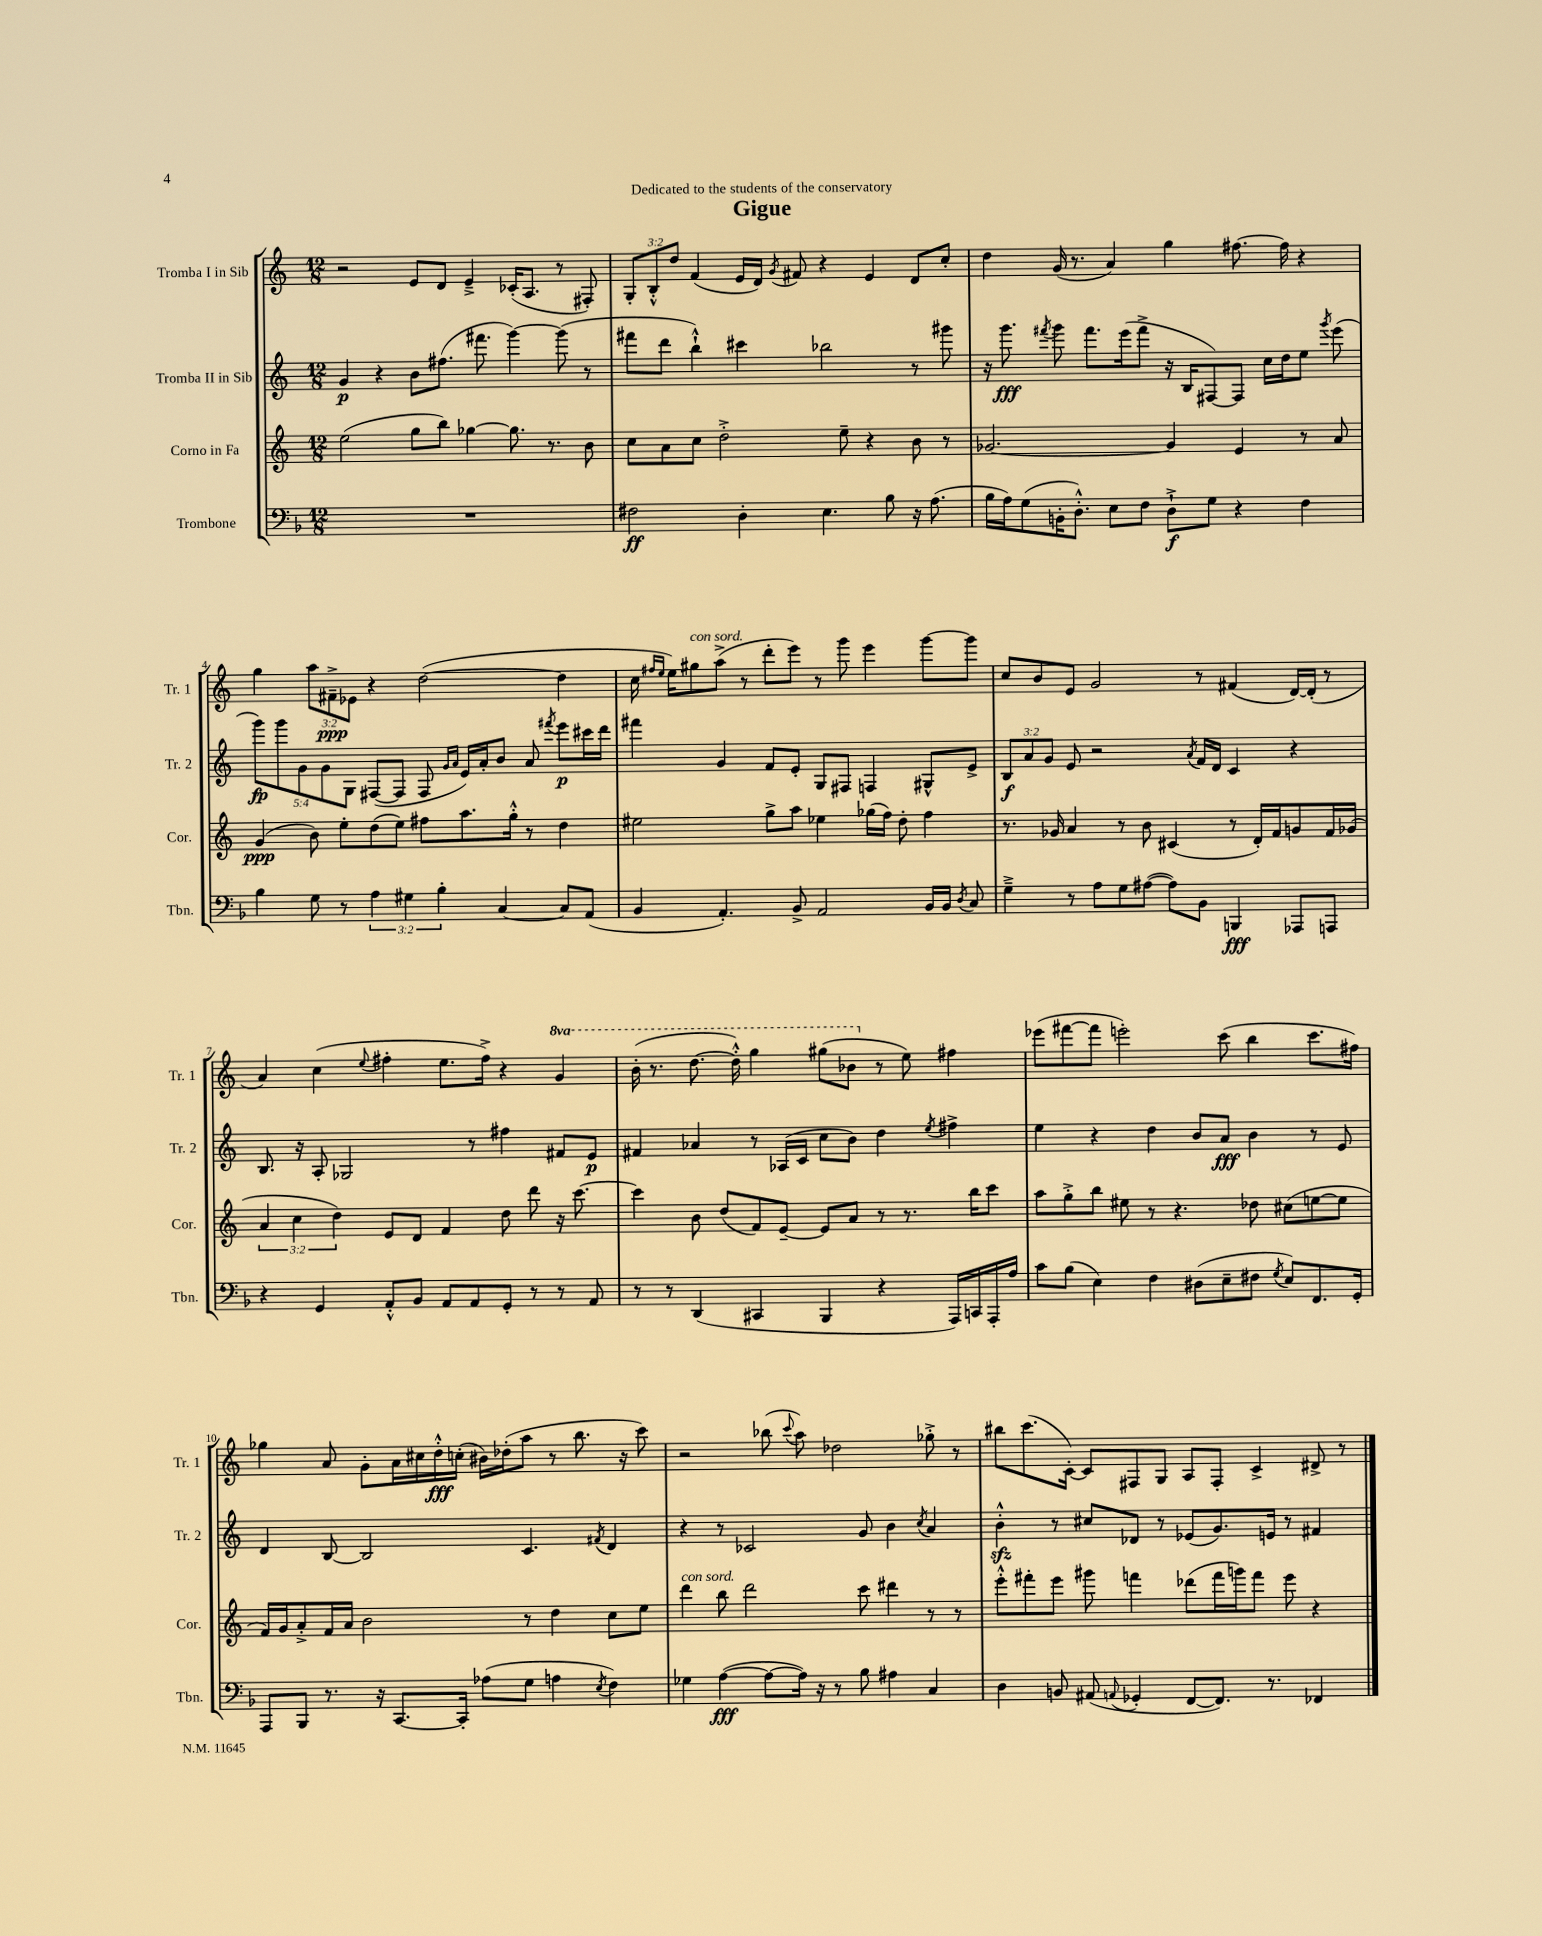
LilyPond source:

\header { title = "Gigue" dedication = "Dedicated to the students of the conservatory" }
<<
\new StaffGroup <<
\new Staff = "s0" \with { instrumentName = "Tromba I in Sib" shortInstrumentName = "Tr. 1" } {
    \clef treble \key c \major \numericTimeSignature \time 12/8 \override Staff.TupletNumber.text = #tuplet-number::calc-fraction-text \set Staff.ottavationMarkups = #ottavation-simple-ordinals
    \autoBeamOff r2 e'8[ d'8] e'4---> ces'16[-.( a8.] r8 fis8-.) |
    \tuplet 3/2 { g8[-. b8-.-^ d''8] } f'4( e'16[ d'16]) \acciaccatura { g'8 } fis'8 r4 e'4 d'8[ c''8]-. |
    d''4 g'16( r8. a'4) g''4 fis''8.~ fis''16 r4 |
    g''4 \tuplet 3/2 { a''8[ fis'8--->\ppp ees'8] } r4 d''2~( d''4 |
    c''16 \grace { fis''16[ e''16] } e''16[) gis''8^\markup { \italic "con sord." } a''8]->( r8 d'''8[-. e'''8]) r8 g'''8 e'''4 g'''8[~ g'''8] |
    c''8[ b'8 e'8] g'2 r8 fis'4( d'16[~) d'16]-.( r8 |
    a'4) c''4( \appoggiatura { e''8 } fis''4-. e''8.[ fis''16]->) r4 \ottava #1 g''4 |
    b''16-.( r8. d'''8.~ d'''16-.-^) g'''4 gis'''8[( bes''8] \ottava #0 r8 e''8) fis''4 |
    ees'''8[( fis'''8~ fis'''8] e'''2-.) c'''8( b''4 c'''8.[ fis''16]) |
    ges''4 a'8 g'8[-. a'16 cis''16 d''16-.-^\fff c''16]-.( bis'16[) des''16-.( a''8] r8 b''8. r16 c'''8) |
    r2 bes''8( \appoggiatura { c'''8 } a''8) des''2 ges''8-.-> r8 |
    bis''8[ c'''8.( c'16]~-.) c'8[ fis8 g8] a8[ fis8]-. c'4-> dis'8-> r8 \bar "|." |
}
\new Staff = "s1" \with { instrumentName = "Tromba II in Sib" shortInstrumentName = "Tr. 2" } {
    \clef treble \key c \major \numericTimeSignature \time 12/8 \override Staff.TupletNumber.text = #tuplet-number::calc-fraction-text
    \autoBeamOff g'4\p r4 b'8[ fis''8.]( fis'''8. g'''4~) g'''8( r8 |
    fis'''8[ d'''8] b''4-!-^) cis'''4 bes''2 r8 gis'''8 |
    r16 g'''8.\fff \acciaccatura { fis'''8 } g'''8 fis'''8.[ e'''16( fis'''8]-> r16 b16[ fis8~) fis8] c''16[ d''16 e''8] \acciaccatura { g'''8 } e'''8( |
    \tuplet 5/4 { g'''8[\fp) g'''8 g'8 g'8 g8] } fis8[~( fis8] fis8 \grace { g'16[ a'16] } e'16[) a'16-. b'8] a'8 \acciaccatura { fis'''8 } e'''8[\p cis'''16 d'''16] |
    fis'''4 g'4 f'8[ e'8]-. g8[ fis8] f4 gis8[-^ e'8]-> |
    \tuplet 3/2 { b8[\f a'8 g'8] } e'8 r2 \acciaccatura { a'8 } f'16[ d'16] c'4 r4 |
    b8. r16 a8-. ges2 r8 fis''4 fis'8[ e'8]\p |
    fis'4 aes'4 r8 aes16[( c'16] c''8[ b'8]) d''4 \acciaccatura { e''8 } fis''4-> |
    e''4 r4 d''4 b'8[ a'8]\fff b'4 r8 e'8 |
    d'4 b8~ b2 c'4. \acciaccatura { fis'8 } d'4 |
    r4 r8 ces'2 g'8 b'4 \acciaccatura { c''8 } a'4 |
    b'4-.-^\sfz r8 cis''8[ des'8] r8 ees'8[( g'8.) e'16] r8 fis'4 \bar "|." |
}
\new Staff = "s2" \with { instrumentName = "Corno in Fa" shortInstrumentName = "Cor." } {
    \clef treble \key c \major \numericTimeSignature \time 12/8 \override Staff.TupletNumber.text = #tuplet-number::calc-fraction-text
    \autoBeamOff e''2( g''8[ b''8]) ges''4~ ges''8. r8. b'8 |
    c''8[ a'8 c''8] d''2-.-> e''8-- r4 b'8 r8 |
    ges'2.~ ges'4 e'4 r8 a'8 |
    g'4\ppp( b'8) e''8[-. d''8( e''8]) fis''8[ a''8. g''16]-.-^ r8 d''4 |
    eis''2 g''8[-> a''8] ees''4 ges''16[( f''16]) d''8-. f''4 |
    r8. ges'16 a'4 r8 b'8 cis'4( r8 d'16[-.) f'16 g'8 f'16 ges'16]( |
    \tuplet 3/2 { a'4 c''4 d''4) } e'8[ d'8] f'4 d''8 d'''8 r16 c'''8.~ |
    c'''4 b'8 d''8[( f'8) e'8]~-- e'8[ a'8] r8 r8. b''16[ c'''8] |
    a''8[ g''8-.-> b''8] eis''8 r8 r4. des''8 cis''8[( e''8~ e''8] |
    f'16[) g'16 a'8-.-> f'16 a'16] b'2 r8 d''4 c''8[ e''8] |
    d'''4^\markup { \italic "con sord." } b''8 d'''2 c'''8 dis'''4 r8 r8 |
    e'''8[-.-^ fis'''8-. e'''8] gis'''8 f'''4 des'''8[( f'''16 g'''16) f'''8] e'''8 r4 \bar "|." |
}
\new Staff = "s3" \with { instrumentName = "Trombone" shortInstrumentName = "Tbn." } {
    \clef bass \key f \major \numericTimeSignature \time 12/8 \override Staff.TupletNumber.text = #tuplet-number::calc-fraction-text
    \autoBeamOff R1. |
    fis2\ff d4-. e4. bes8 r16 a8.( |
    bes16[ a16) g8( b,16-. d8.]-.-^) e8[ f8] d8[-!->\f g8] r4 f4 |
    bes4 g8 r8 \tuplet 3/2 { a4 gis4 bes4-. } c4~ c8[ a,8]( |
    bes,4 a,4.-.) bes,8-> a,2 bes,16[ bes,16] \acciaccatura { d8 } c8 |
    g4---> r8 a8[ g8 ais8]~( ais8[) bes,8] b,,4\fff aes,,8[ a,,8] |
    r4 g,4 a,8[-.-^ bes,8] a,8[ a,8 g,8]-. r8 r8 a,8 |
    r8 r8 d,4( cis,4 bes,,4 r4 a,,16[) c,16 a,,16-. a16] |
    c'8[ bes8]( e4) f4 dis8[( e8-- fis8] \acciaccatura { g8 } e8[) f,8. g,16]-. |
    a,,8[ bes,,8] r8. r16 c,8.[~ c,16]-. aes8[( g8] a4 \acciaccatura { e8 } f4) |
    ges4 a4~\fff( a8[~ a16]) r16 r8 bes8 ais4 c4 |
    d4 b,8 ais,8( \appoggiatura { a,8 } ges,4-. f,8[~ f,8.]) r8. fes,4 \bar "|." |
}
>>
>>
